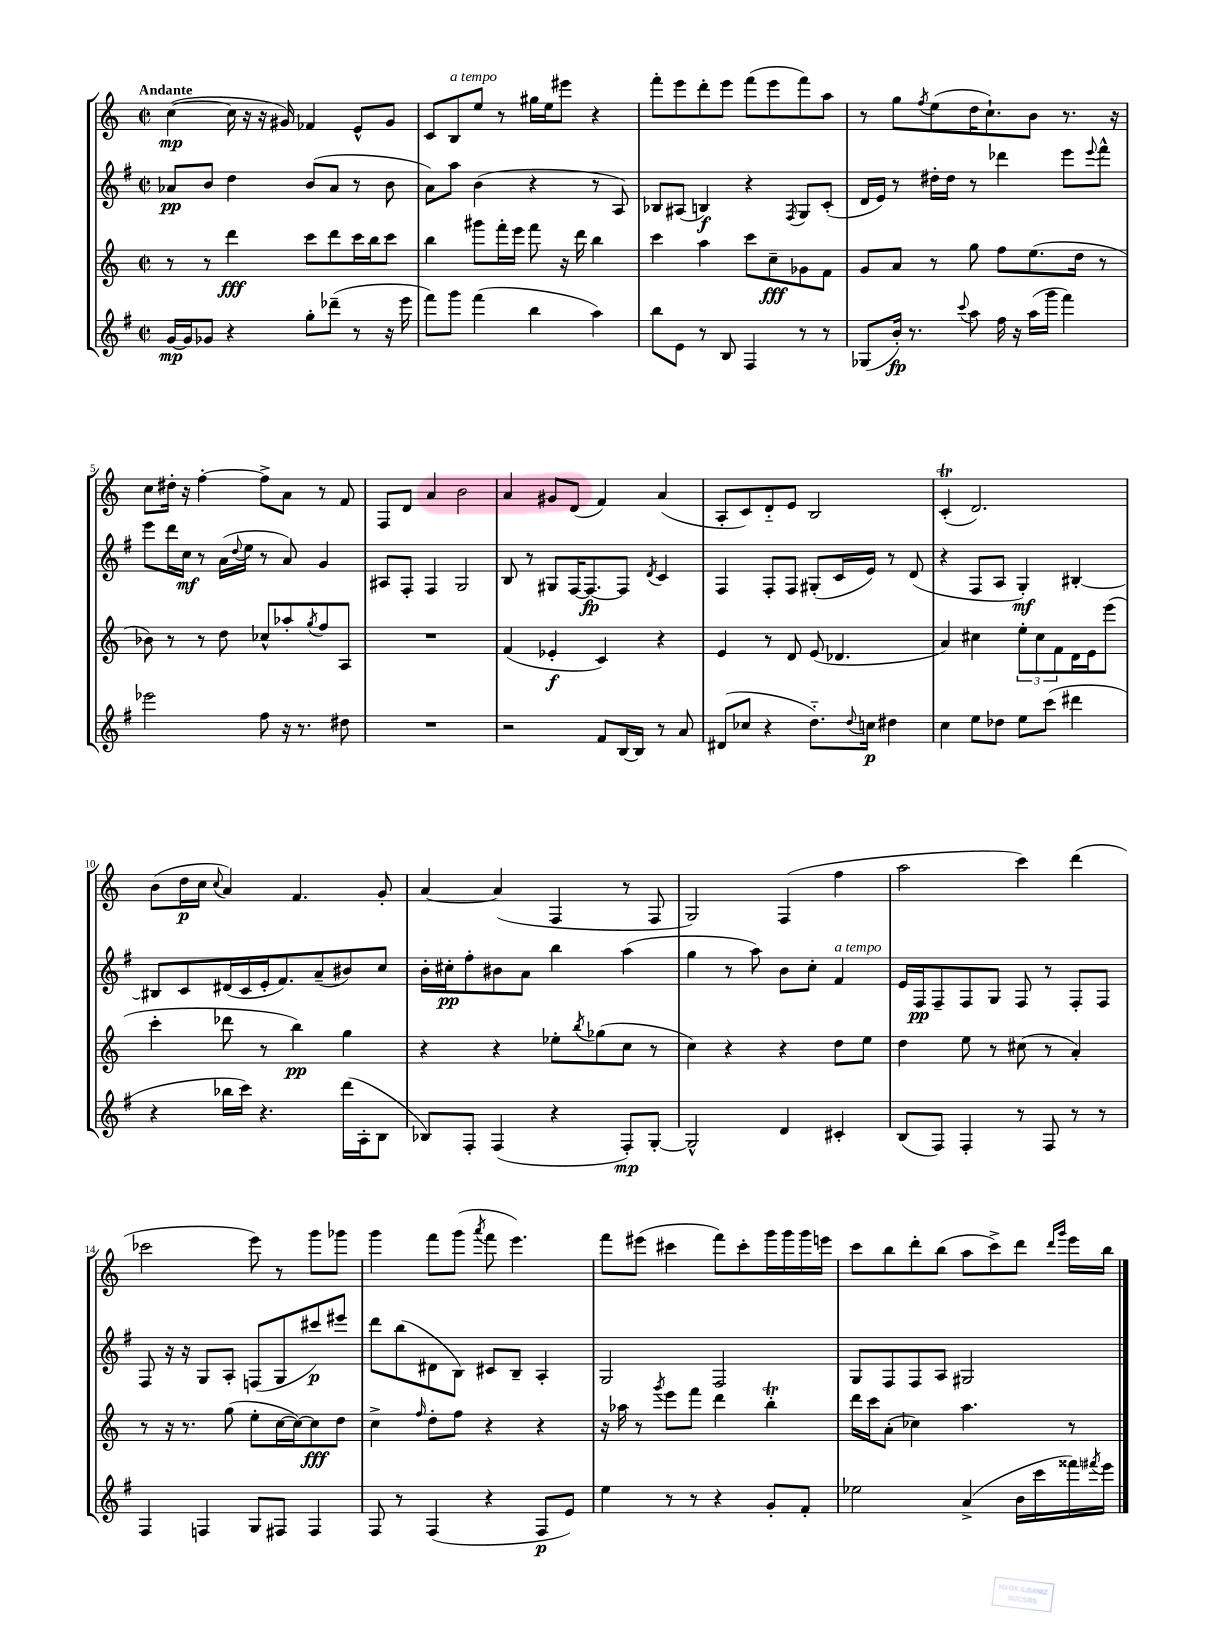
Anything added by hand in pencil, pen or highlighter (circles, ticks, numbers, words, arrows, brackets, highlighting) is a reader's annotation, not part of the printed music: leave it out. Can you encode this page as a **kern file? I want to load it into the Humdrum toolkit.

**kern	**kern	**kern	**kern
*staff4	*staff3	*staff2	*staff1
*clefG2	*clefG2	*clefG2	*clefG2
*k[f#]	*k[]	*k[f#]	*k[]
*M2/2	*M2/2	*M2/2	*M2/2
*met(c|)	*met(c|)	*met(c|)	*met(c|)
[16g/LL	8r	8a-/L	([4cc\
16g/]J	.	.	.
8g-/J	8r	8b/J	.
4r	4ddd\	4dd\	16cc\]
.	.	.	16r
.	.	.	16r
.	.	.	16g#/)
8gg'\L	8ccc\L	(8b/L	4f-/
(8ddd-~\J	8ddd\	8a-/J	.
8r	16ccc\L	8r	8e^^/L
.	16bb\J	.	.
16r	8ccc\J	8b\	8g#/J
16eee\	.	.	.
=	=	=	=
8fff#\L)	4bb\	8a\L)	8c/L
8ggg\J	.	8aa\J	8B/
(4fff#\	8ggg#\L	(4b\	8ee/J
.	16fff'\L	.	8r
.	16eee\JJ	.	.
4bb\	8fff\	4r	16gg#\LL
.	.	.	16ee\J
.	16r	.	8eee#\J
.	16ddd\	.	.
4aa\)	4bb\	8r	4r
.	.	8A/)	.
=	=	=	=
8bb\L	4ccc\	8B-/L	8fff'\L
8e\J	.	(8A#/J	8eee\
8r	4aa\	4B/)	8ddd'\
8B/	.	.	8eee\J
4F#/	8ccc\L	4r	(8fff\L
.	8cc~\	.	8eee\
.	.	8qF#/	.
8r	8g-\	8G/L	8fff\)
8r	8f\J	(8c'/J	8aa\J
=	=	=	=
(8G-/L	8g/L	16d/LL	8r
.	.	16e/JJ)	.
16b'/Jk)	8a/J	8r	8gg\L
8.r	.	.	.
.	.	.	8qff/
.	8r	16dd#'\LL	(8ee\
.	.	16dd#\JJ	.
8qqccc/	.	.	.
8aa\	8gg\	8r	16dd\K
.	.	.	8.cc`\)
16ff#\	8ff\L	4ddd-\	.
16r	.	.	.
(16aa\LL	(8.ee\	.	8b\J
16ggg\JJ	.	.	.
4fff#\)	.	8eee\L	8.r
.	16dd\Jk	.	.
.	.	8qqeee/	.
.	8r	8fff#^^\J	.
.	.	.	16r
=	=	=	=
2eee-\	8b-\)	8eee\L	8cc\L
.	8r	16ddd\L	16dd#'\Jk
.	.	16cc\JJ	16r
.	8r	8r	[4ff'\
.	8dd\	(16a\LL	.
.	.	8qqdd/	.
.	.	16ee\JJ	.
8ff#\	8cc-^^/L	8r	8ff^\]L
16r	8aa-'/	8a/)	8a\J
8.r	.	.	.
.	8qgg/	.	.
.	8ff/	4g/	8r
8dd#\	8A/J	.	8f/
=	=	=	=
1r	1r	8A#/L	8F/L
.	.	8F#'/J	8d/J
.	.	4F#/	4a/
.	.	2G/	2b\
=	=	=	=
2r	(4f/	8B/	4a/
.	.	8r	.
.	4e-'/	8G#/L	8g#/L
.	.	[16F#/K	(8d/J
.	.	8.F#/_	.
8f#/L	4c/)	.	4f/)
[16B/L	.	8F#/]J	.
16B/]JJ	.	.	.
.	.	8qd/	.
8r	4r	4c/	(4a/
8a/	.	.	.
=	=	=	=
(8d#/L	4e/	4F#/	8A'/L
8cc-/J	.	.	8c/)
4r	8r	8F#'/L	8d'~/
.	8d/	8F#/J	8e/J
8.dd'~\L)	(8e/	(8G#'/L	2B/
.	4.d-/	16c/L	.
8qqdd/	.	.	.
16cc\Jk	.	16e/JJ)	.
4dd#\	.	8r	.
.	.	(8d/	.
=	=	=	=
4cc\	4a/)	4r	(4c'/
8ee\L	4cc#\	8F#/L	2.d/)
8dd-\J	.	8A/J	.
8ee\L	12ee'\L	4G'/)	.
.	12cc#\	.	.
(8ccc\J	.	.	.
.	12f\	.	.
4ddd#\	16d\L	[4B#'/	.
.	16e\J	.	.
.	(8eee\J	.	.
=	=	=	=
4r	4ccc'\	8B#/]L	(8b\L
.	.	8c/	16dd\L
.	.	.	16cc\JJ
.	.	.	8qqcc/
16bb-\LL	8ddd-\	(16d#/L	4a/)
16ccc\JJ)	.	16c/	.
4.r	8r	16e'/J	.
.	.	8.f#/)	.
.	4bb\)	.	4.f/
.	.	(8a~/	.
(16ddd\LL	4gg\	8b#/)	.
16A'\J	.	.	.
8B\J	.	8cc/J	8g'/
=	=	=	=
8B-/L)	4r	16b'\LL	[4a/
.	.	16cc#'\J	.
8F#'/J	.	8ff#'\	.
(4F#/	4r	8b#\	(4a/]
.	.	8a\J	.
4r	8ee-'\L	4bb\	4F/
.	8qbb/	.	.
.	(8gg-\	.	.
8F#'/L)	8cc\J	(4aa\	8r
[8G'/J	8r	.	8F/
=	=	=	=
2G^^/]	4cc\)	4gg\	2G/)
.	4r	8r	.
.	.	8aa\)	.
4d/	4r	8b\L	(4F/
.	.	8cc'\J	.
4c#'/	8dd\L	4f#/	4ff\
.	8ee\J	.	.
=	=	=	=
(8B/L	4dd\	16e/LL	2aa\
.	.	16F#/J	.
8F#/J)	.	8F#~/	.
4F#'/	8ee\	8F#/	.
.	8r	8G/J	.
8r	(8cc#\	8F#/	4ccc\)
8F#/	8r	8r	.
8r	4a'/)	8F#'/L	(4ddd\
8r	.	8F#/J	.
=	=	=	=
4F#/	8r	8F#/	2ccc-\
.	16r	16r	.
.	8.r	16r	.
4F/	.	8G/L	.
.	(8gg\	8A'/J	.
8G/L	8ee'\L	(8F/L	8eee\)
8F#/J	[16cc\L	8G/	8r
.	16cc\_J)	.	.
4F#/	8cc\]	8ccc#/)	8ggg\L
.	8dd\J	8eee#/J	8ggg-\J
=	=	=	=
8F#/	4cc^\	8ddd\L	4ggg\
8r	.	(8bb\	.
.	16qqff/	.	.
(4F#/	8dd'\L	8d#\	8fff\L
.	8ff\J	8B\J)	(8ggg\J
.	.	.	8qaaa/
4r	4r	8c#/L	8fff\
.	.	8B~/J	4.eee\)
8F#/L	4r	4A'/	.
8e/J)	.	.	.
=	=	=	=
4ee\	16r	2G/	8fff\L
.	16aa-\	.	.
.	8r	.	(8eee#\J
.	8qggg/	.	.
8r	8eee\L	.	4ccc#\
8r	8fff\J	.	.
4r	4ddd\	2F#/	8fff\L)
.	.	.	8ccc#'\
8g'/L	4bb'\	.	16ggg\L
.	.	.	16ggg\
8f#'/J	.	.	16ggg\
.	.	.	16eee\JJ
=	=	=	=
2ee-\	16ddd\LL	8G/L	8ccc\L
.	16ccc\J	.	.
.	(8a'\J	8F#/	8bb\
.	4cc-\)	8F#/	8ddd'\
.	.	8A/J	(8bb\J
(4a^/	4.aa\	2G#/	8aa\L
.	.	.	8ccc^\)
16b\LL	.	.	8ddd\J
16ccc\	.	.	.
.	.	.	16qqddd/LL
.	.	.	16qqggg/JJ
16fff##\)	8r	.	16eee\LL
8qfff#/	.	.	.
16eee\JJ	.	.	16bb\JJ
==	==	==	==
*-	*-	*-	*-
